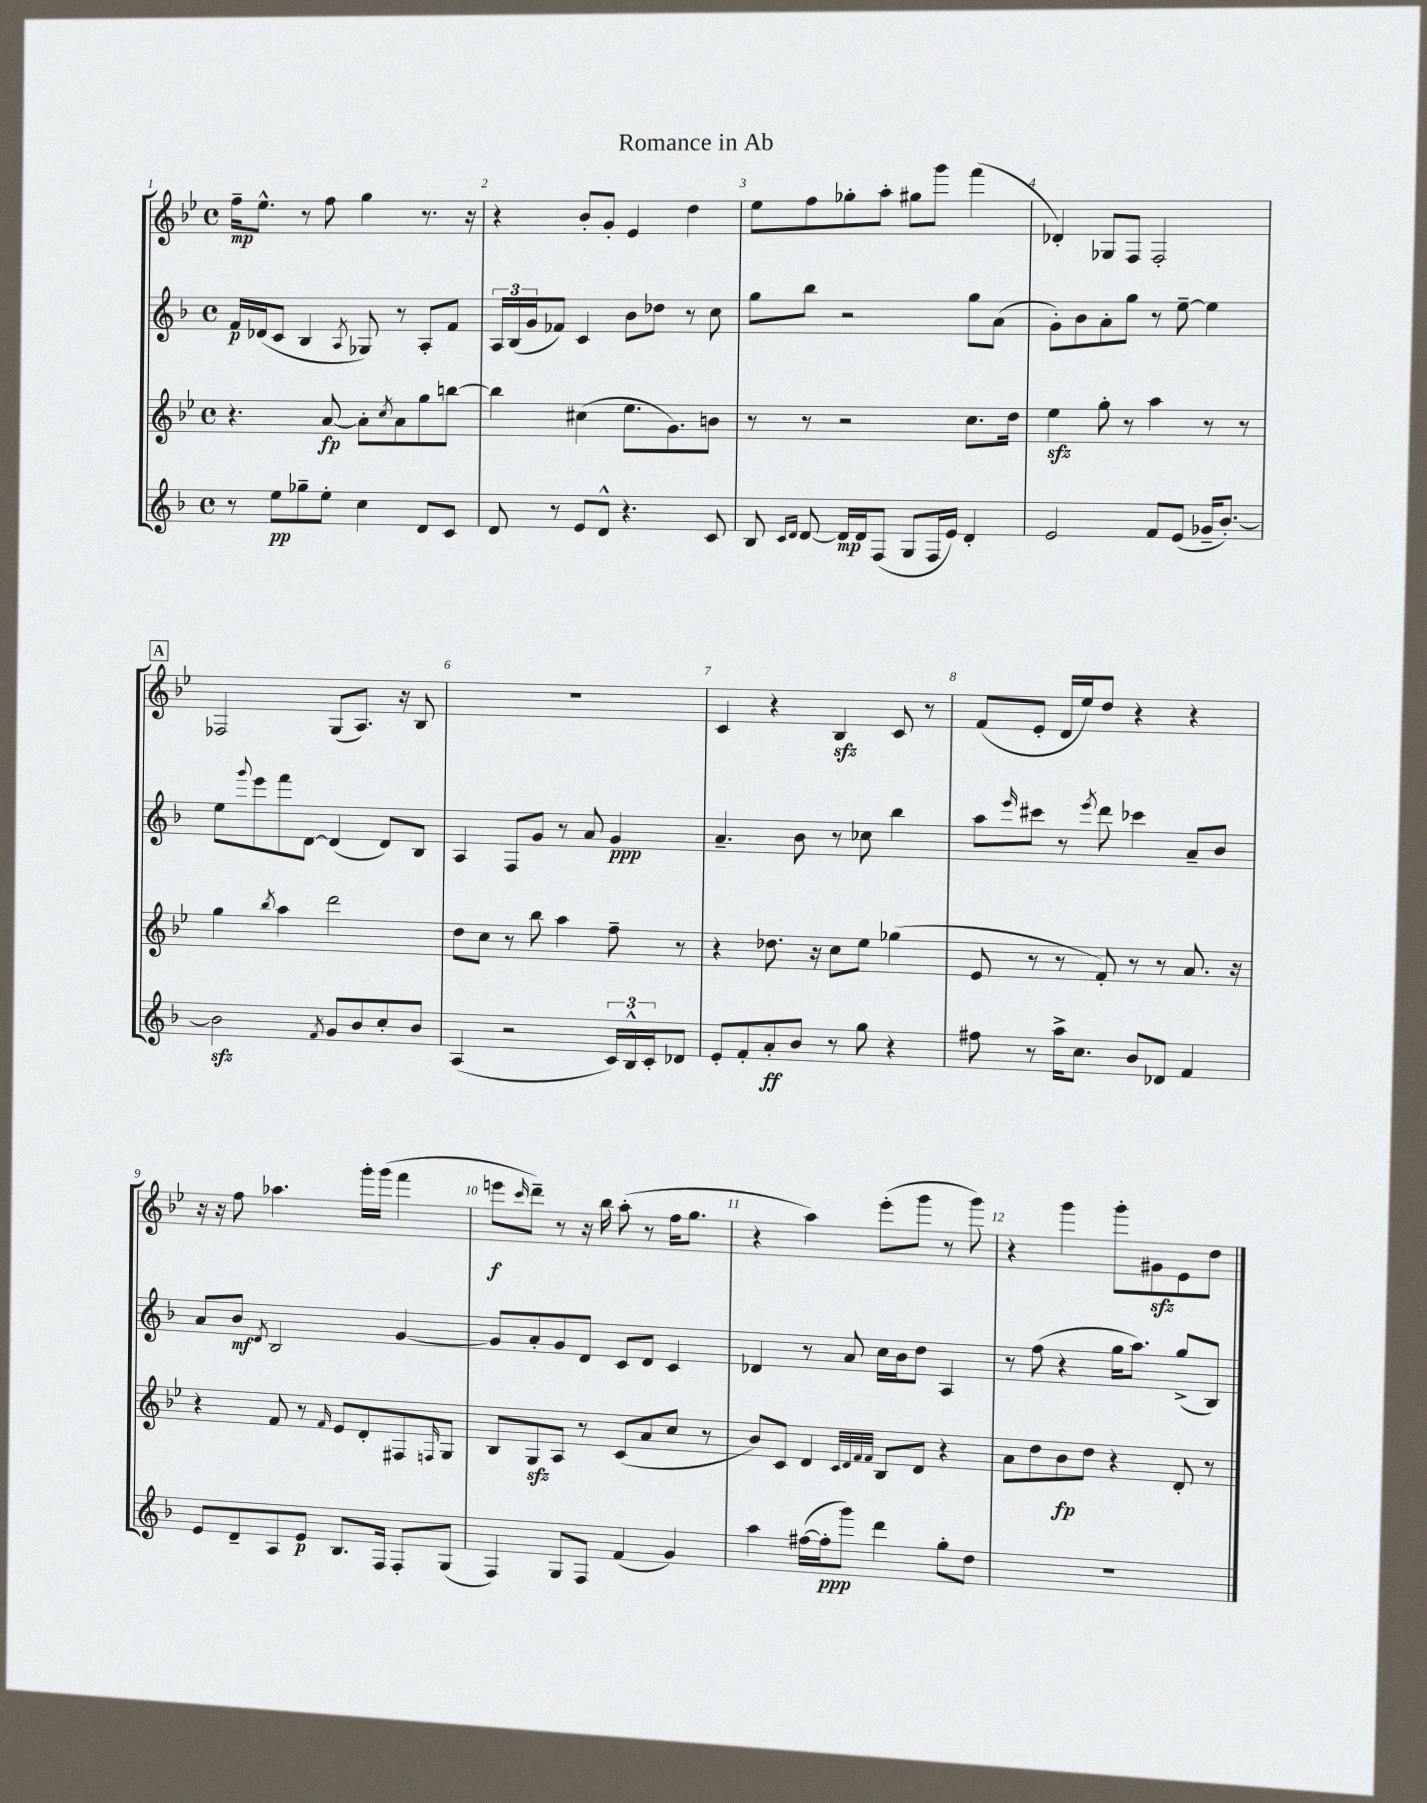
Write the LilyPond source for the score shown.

\header { title = "Romance in Ab" }
<<
\new StaffGroup <<
\new Staff = "s0" {
    \clef treble \key bes \major \defaultTimeSignature \time 4/4
    f''16--\mp ees''8.-^ r8 f''8 g''4 r8. r16 |
    r4 bes'8-. g'8-. ees'4 d''4 |
    ees''8 f''8 ges''8-. a''8-. gis''8 g'''8 f'''4( |
    des'4-.) ges8 f8 f2-. |
    \mark \markup { \box "A" } fes2 g8( a8.) r16 bes8 |
    R1 |
    c'4 r4 bes4\sfz c'8 r8 |
    f'8( ees'8-. d'16 ees''16) d''8 r4 r4 |
    r16 r16 f''8 aes''4. g'''16-. g'''16( f'''4 |
    e'''8\f \grace { c'''16 } d'''8--) r8 r16 bes''16 a''8-.( r8 f''16 g''8. |
    r4 a''4) ees'''8-.( g'''8 r8 g'''8) |
    r4 g'''4 g'''8-. gis'8\sfz ees'8 d''8 \bar "|." |
}
\new Staff = "s1" {
    \clef treble \key f \major \defaultTimeSignature \time 4/4
    f'16\p des'16( c'8 bes4 \acciaccatura { a8 } ges8) r8 a8-. f'8 |
    \tuplet 3/2 { a16 bes16( g'16 } fes'8) c'4 bes'8 des''8 r8 c''8 |
    g''8 bes''8 r2 g''8 a'8( |
    g'8-.) bes'8 a'8-. g''8 r8 e''8~-- e''4 |
    \mark \markup { \box "A" } e''8 \appoggiatura { g'''8 } e'''8 f'''8 d'8~ d'4( d'8) bes8 |
    a4 f8 g'8 r8 a'8 g'4\ppp |
    a'4.-- bes'8 r8 ces''8 bes''4 |
    a''8 \grace { e'''16 } cis'''8 r8 \acciaccatura { e'''8 } d'''8 ces'''4 a'8-- bes'8 |
    a'8 bes'8\mf \acciaccatura { d'8 } bes2 g'4~ |
    g'8 a'8-. g'8 d'8 c'8 d'8 c'4 |
    des'4 r8 a'8 c''16 bes'16 d''8 a4 |
    r8 f''8( r4 g''16 a''8.) g''8->( bes8) \bar "|." |
}
\new Staff = "s2" {
    \clef treble \key bes \major \defaultTimeSignature \time 4/4
    r4. a'8~\fp a'8-. \acciaccatura { c''8 } a'8 g''8 b''8~ |
    b''4 cis''4( ees''8. g'8.) b'8 |
    r8 r8 r2 c''8. d''16 |
    ees''4\sfz g''8-. r8 a''4 r8 r8 |
    \mark \markup { \box "A" } g''4 \acciaccatura { bes''8 } a''4 d'''2 |
    d''8 c''8 r8 bes''8 a''4 f''8-- r8 |
    r4 des''8. r16 c''8 ees''8 ges''4( |
    ees'8 r8 r8 f'8-.) r8 r8 a'8. r16 |
    r4 f'8 r8 \grace { f'16 } ees'8 d'8-. fis8 \grace { f16 } g8 |
    bes8 g8\sfz a8 r8 c'8( a'8 c''8 r8 |
    bes'8) c'8 d'4 \grace { c'32 d'32 f'32 f'32 } bes8 d'8 r4 |
    a'8 d''8 bes'8\fp d''8 r4 d'8-. r8 \bar "|." |
}
\new Staff = "s3" {
    \clef treble \key f \major \defaultTimeSignature \time 4/4
    r8 e''8\pp ges''8-- e''8-. c''4 d'8 c'8 |
    d'8 r8 e'8 d'8-^ r4. c'8 |
    bes8 \grace { c'16 d'16 } d'8~ d'16\mp d'16 f8( g8 f16 e'16) d'4-. |
    e'2 f'8 e'8( ges'16-- bes'8.~-.) |
    \mark \markup { \box "A" } bes'2\sfz \acciaccatura { f'8 } g'8 bes'8 c''8-. bes'8 |
    a4( r2 \tuplet 3/2 { c'16) bes16-^ c'16-. } des'8 |
    e'8-. f'8-. a'8-.\ff bes'8 r8 g''8 r4 |
    fis''8 r8 a''16-> c''8. bes'8 des'8 f'4 |
    e'8 d'8-- a8 e'8\p bes8. f16 f8-. g8( |
    f4) g8 f8 f'4( g'4) |
    a''4 fis''16~( fis''16-.\ppp g'''8) d'''4 g''8-. d''8 |
    R1 \bar "|." |
}
>>
>>
\layout { \context { \Score \override BarNumber.break-visibility = ##(#f #t #t) barNumberVisibility = #all-bar-numbers-visible } }
